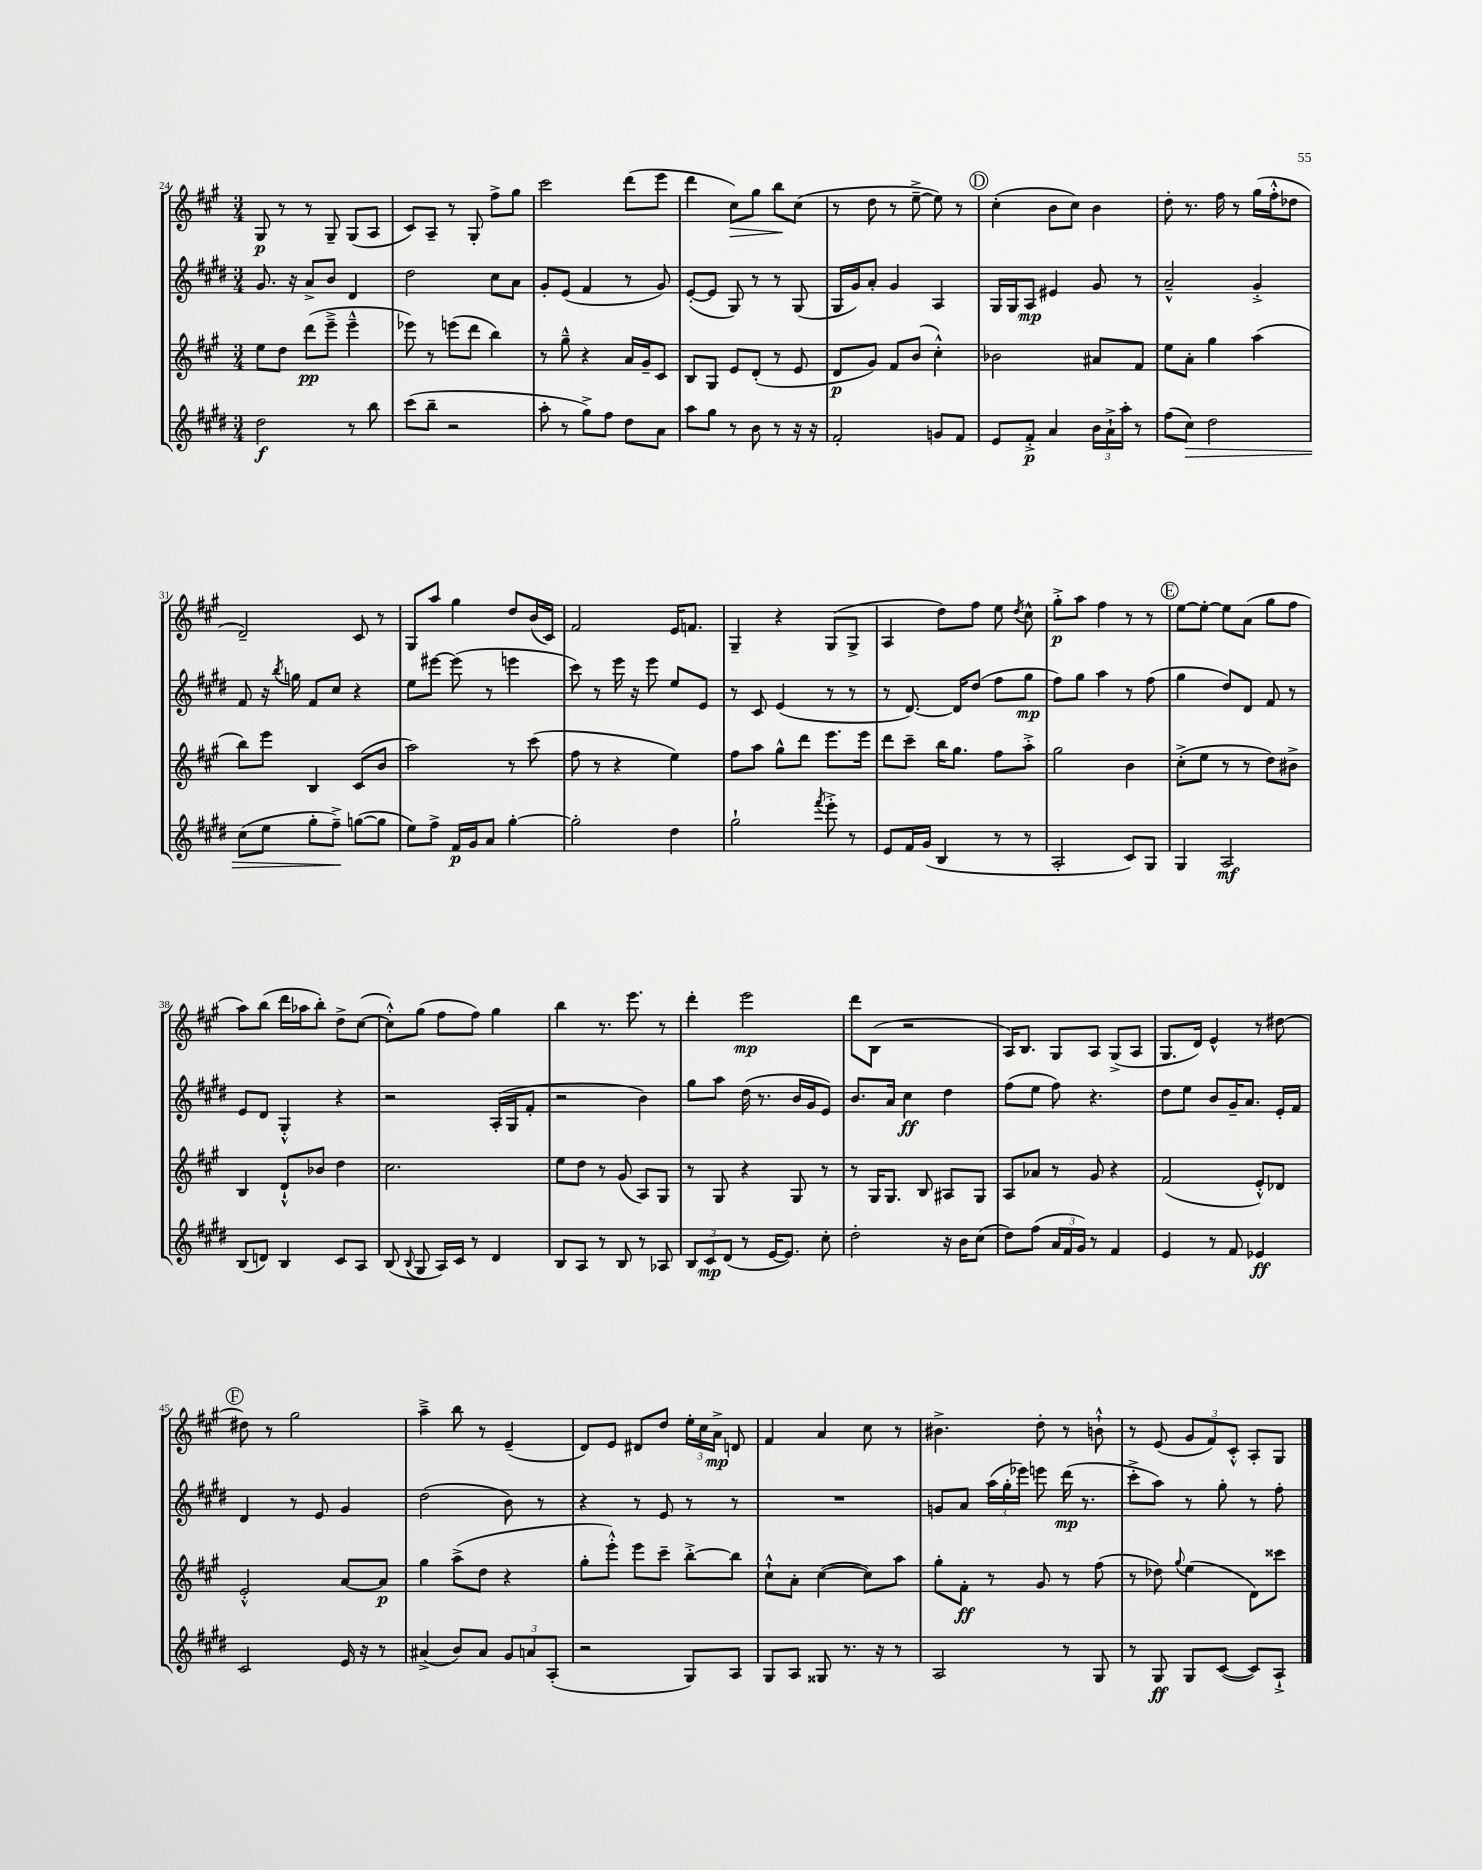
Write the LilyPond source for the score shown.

<<
\new StaffGroup <<
\new Staff = "s0" {
    \clef treble \key a \major \numericTimeSignature \time 3/4
    \autoBeamOff gis8\p r8 r8 gis8-- gis8[( a8] |
    cis'8[) a8]-- r8 gis8-. fis''8[-> gis''8] |
    cis'''2 d'''8[( e'''8] |
    d'''4 cis''8[\>) gis''8] b''8[\! cis''8]( |
    r8 d''8 r8 e''8~---> e''8) r8 |
    \mark \markup { \circle "D" } cis''4-.( b'8[ cis''8]) b'4 |
    d''8-. r8. fis''16 r8 gis''16[( fis''16-.-^ des''8] |
    d'2--) cis'8 r8 |
    gis8[ a''8] gis''4 d''8[ b'16( cis'16]) |
    fis'2 e'16[ f'8.] |
    gis4-- r4 gis8[( gis8]-> |
    a4 d''8[) fis''8] e''8 \acciaccatura { d''8 } cis''8-^ |
    gis''8[-.->\p a''8] fis''4 r8 r8 |
    \mark \markup { \circle "E" } e''8[~ e''8]~-. e''8[ a'8]( gis''8[ fis''8] |
    a''8[) b''8]( d'''16[ aes''16 b''8]-.) d''8[-> cis''8]~( |
    cis''8[-.-^) gis''8]( fis''8[ fis''8]) gis''4 |
    b''4 r8. e'''8. r8 |
    d'''4-. e'''2\mp |
    d'''8[ b8]( r2 |
    a16[) b8.] gis8[ a8] gis8[->( a8] |
    gis8.[ d'16]) e'4-^ r8 dis''8~ |
    \mark \markup { \circle "F" } dis''8 r8 gis''2 |
    a''4---> b''8 r8 e'4--( |
    d'8[) e'8] dis'8[ d''8] \tuplet 3/2 { e''16[-. cis''16 a'16]->\mp } d'8 |
    fis'4 a'4 cis''8 r8 |
    bis'4.-> d''8-. r8 b'8-!-^ |
    r8 e'8( \tuplet 3/2 { gis'8[ fis'8) cis'8]-.-^ } a8[-. gis8] \bar "|." |
}
\new Staff = "s1" {
    \clef treble \key e \major \numericTimeSignature \time 3/4
    \autoBeamOff gis'8. r16 a'8[-> b'8] dis'4 |
    dis''2 cis''8[ a'8] |
    gis'8[-. e'8]( fis'4 r8 gis'8) |
    e'8[~-.( e'8] gis8) r8 r8 gis8( |
    gis16[ gis'16) a'8]-. gis'4 a4 |
    \mark \markup { \circle "D" } gis16[ gis16 a8]\mp eis'4 gis'8 r8 |
    a'2---^ gis'4-.-> |
    fis'8 r16 \acciaccatura { b''8 } g''16 fis'8[ cis''8] r4 |
    e''8[ eis'''8]~ eis'''8( r8 e'''4 |
    cis'''8) r8 e'''16 r16 e'''8 e''8[ e'8] |
    r8 cis'8 e'4( r8 r8 |
    r8 dis'8.~) dis'16[ dis''8]( fis''8[ gis''8]\mp |
    fis''8[) gis''8] a''4 r8 fis''8( |
    \mark \markup { \circle "E" } gis''4 dis''8[) dis'8] fis'8 r8 |
    e'8[ dis'8] gis4-.-^ r4 |
    r2 a16[-.( gis16 fis'8]-. |
    r2 b'4) |
    gis''8[ a''8] dis''16( r8. b'16[ gis'16 e'8]) |
    b'8.[ a'16] cis''4\ff dis''4 |
    fis''8[( e''8] fis''8) r4. |
    dis''8[ e''8] b'8[ gis'16-- a'8.] e'16[-. fis'16] |
    \mark \markup { \circle "F" } dis'4 r8 e'8 gis'4 |
    dis''2( b'8) r8 |
    r4 r8 e'8 r8 r8 |
    R2. |
    g'8[ a'8] \tuplet 3/2 { a''16[( gis''16-. ees'''16]) } e'''8 dis'''16\mp( r8. |
    cis'''8[-.-> a''8]) r8 gis''8-. r8 fis''8-. \bar "|." |
}
\new Staff = "s2" {
    \clef treble \key a \major \numericTimeSignature \time 3/4
    \autoBeamOff e''8[ d''8] d'''8[\pp( e'''8]---> e'''4---^ |
    ees'''8) r8 e'''8[( d'''8] b''4) |
    r8 gis''8---^ r4 a'16[ gis'16-- cis'8] |
    b8[ gis8] e'8[ d'8]-.( r8 e'8 |
    d'8[\p gis'8]) fis'8[ b'8]( cis''4-.-^) |
    \mark \markup { \circle "D" } bes'2 ais'8[ fis'8] |
    e''8[ a'8]-. gis''4 a''4( |
    b''8[) e'''8] b4 cis'8[( b'8] |
    a''2) r8 cis'''8( |
    fis''8 r8 r4 e''4) |
    fis''8[ a''8] gis''8[-^ d'''8] e'''8.[ e'''16] |
    d'''8[ cis'''8]-- b''16[ gis''8.] fis''8[ a''8]-.-> |
    gis''2 b'4 |
    \mark \markup { \circle "E" } cis''8[-.->( e''8] r8 r8 d''8[) bis'8]-> |
    b4 d'8[-!-^ bes'8] d''4 |
    cis''2. |
    e''8[ d''8] r8 gis'8( a8[) gis8] |
    r8 gis8 r4 gis8 r8 |
    r8 gis16[ gis8.] b8 ais8[ gis8] |
    a8[ aes'8] r8 gis'8 r4 |
    fis'2( e'8[-.-^) des'8] |
    \mark \markup { \circle "F" } e'2-.-^ a'8[~ a'8]\p |
    gis''4 a''8[->( d''8] r4 |
    gis''8[-. e'''8]-.-^) e'''8[ cis'''8]-- b''8[~-.-> b''8] |
    cis''8[-!-^ a'8]-. cis''4~( cis''8[) a''8] |
    gis''8[-. fis'8]-.\ff r8 gis'8 r8 fis''8( |
    r8 des''8) \appoggiatura { gis''8 } e''4( d'8[) cisis'''8] \bar "|." |
}
\new Staff = "s3" {
    \clef treble \key e \major \numericTimeSignature \time 3/4
    \autoBeamOff dis''2\f r8 b''8 |
    cis'''8[( b''8]-- r2 |
    a''8-. r8 gis''8[->) fis''8] dis''8[ a'8] |
    a''8[ gis''8] r8 b'8 r8 r16 r16 |
    fis'2-. g'8[ fis'8] |
    \mark \markup { \circle "D" } e'8[ fis'8]-.->\p a'4 \tuplet 3/2 { b'16[ a'16-!-> a''16]-. } r8 |
    fis''8[( cis''8]\>) dis''2 |
    cis''8[( e''8] gis''8[-. fis''8]--->\!) g''8[~( g''8] |
    e''8[) fis''8]-> fis'16[\p gis'16 a'8] gis''4~-. |
    gis''2-. dis''4 |
    gis''2-! \acciaccatura { fis'''8 } e'''8-.-> r8 |
    e'8[ fis'16 gis'16]( b4 r8 r8 |
    a2-. cis'8[) gis8] |
    \mark \markup { \circle "E" } gis4 a2\mf |
    b8[( d'8]) b4 cis'8[ a8] |
    b8( \appoggiatura { b8 } gis8 a16[) cis'16] r8 dis'4 |
    b8[ a8] r8 b8 r8 aes8 |
    \tuplet 3/2 { b8[ cis'8\mp dis'8]( } r8 e'16[~ e'8.]) cis''8-. |
    dis''2-. r16 b'16[ cis''8]( |
    dis''8[) fis''8]( \tuplet 3/2 { a'16[ fis'16 gis'16]) } r8 fis'4 |
    e'4 r8 fis'8 ees'4\ff |
    \mark \markup { \circle "F" } cis'2 e'16 r16 r8 |
    ais'4->( b'8[) ais'8] \tuplet 3/2 { gis'8[ a'8 a8]-.( } |
    r2 gis8[) a8] |
    gis8[ a8] gisis8 r8. r16 r8 |
    a2 r8 gis8 |
    r8 gis8\ff gis8[ cis'8]~( cis'8[) a8]-!-> \bar "|." |
}
>>
>>
\layout { \context { \Score currentBarNumber = #24 } }
